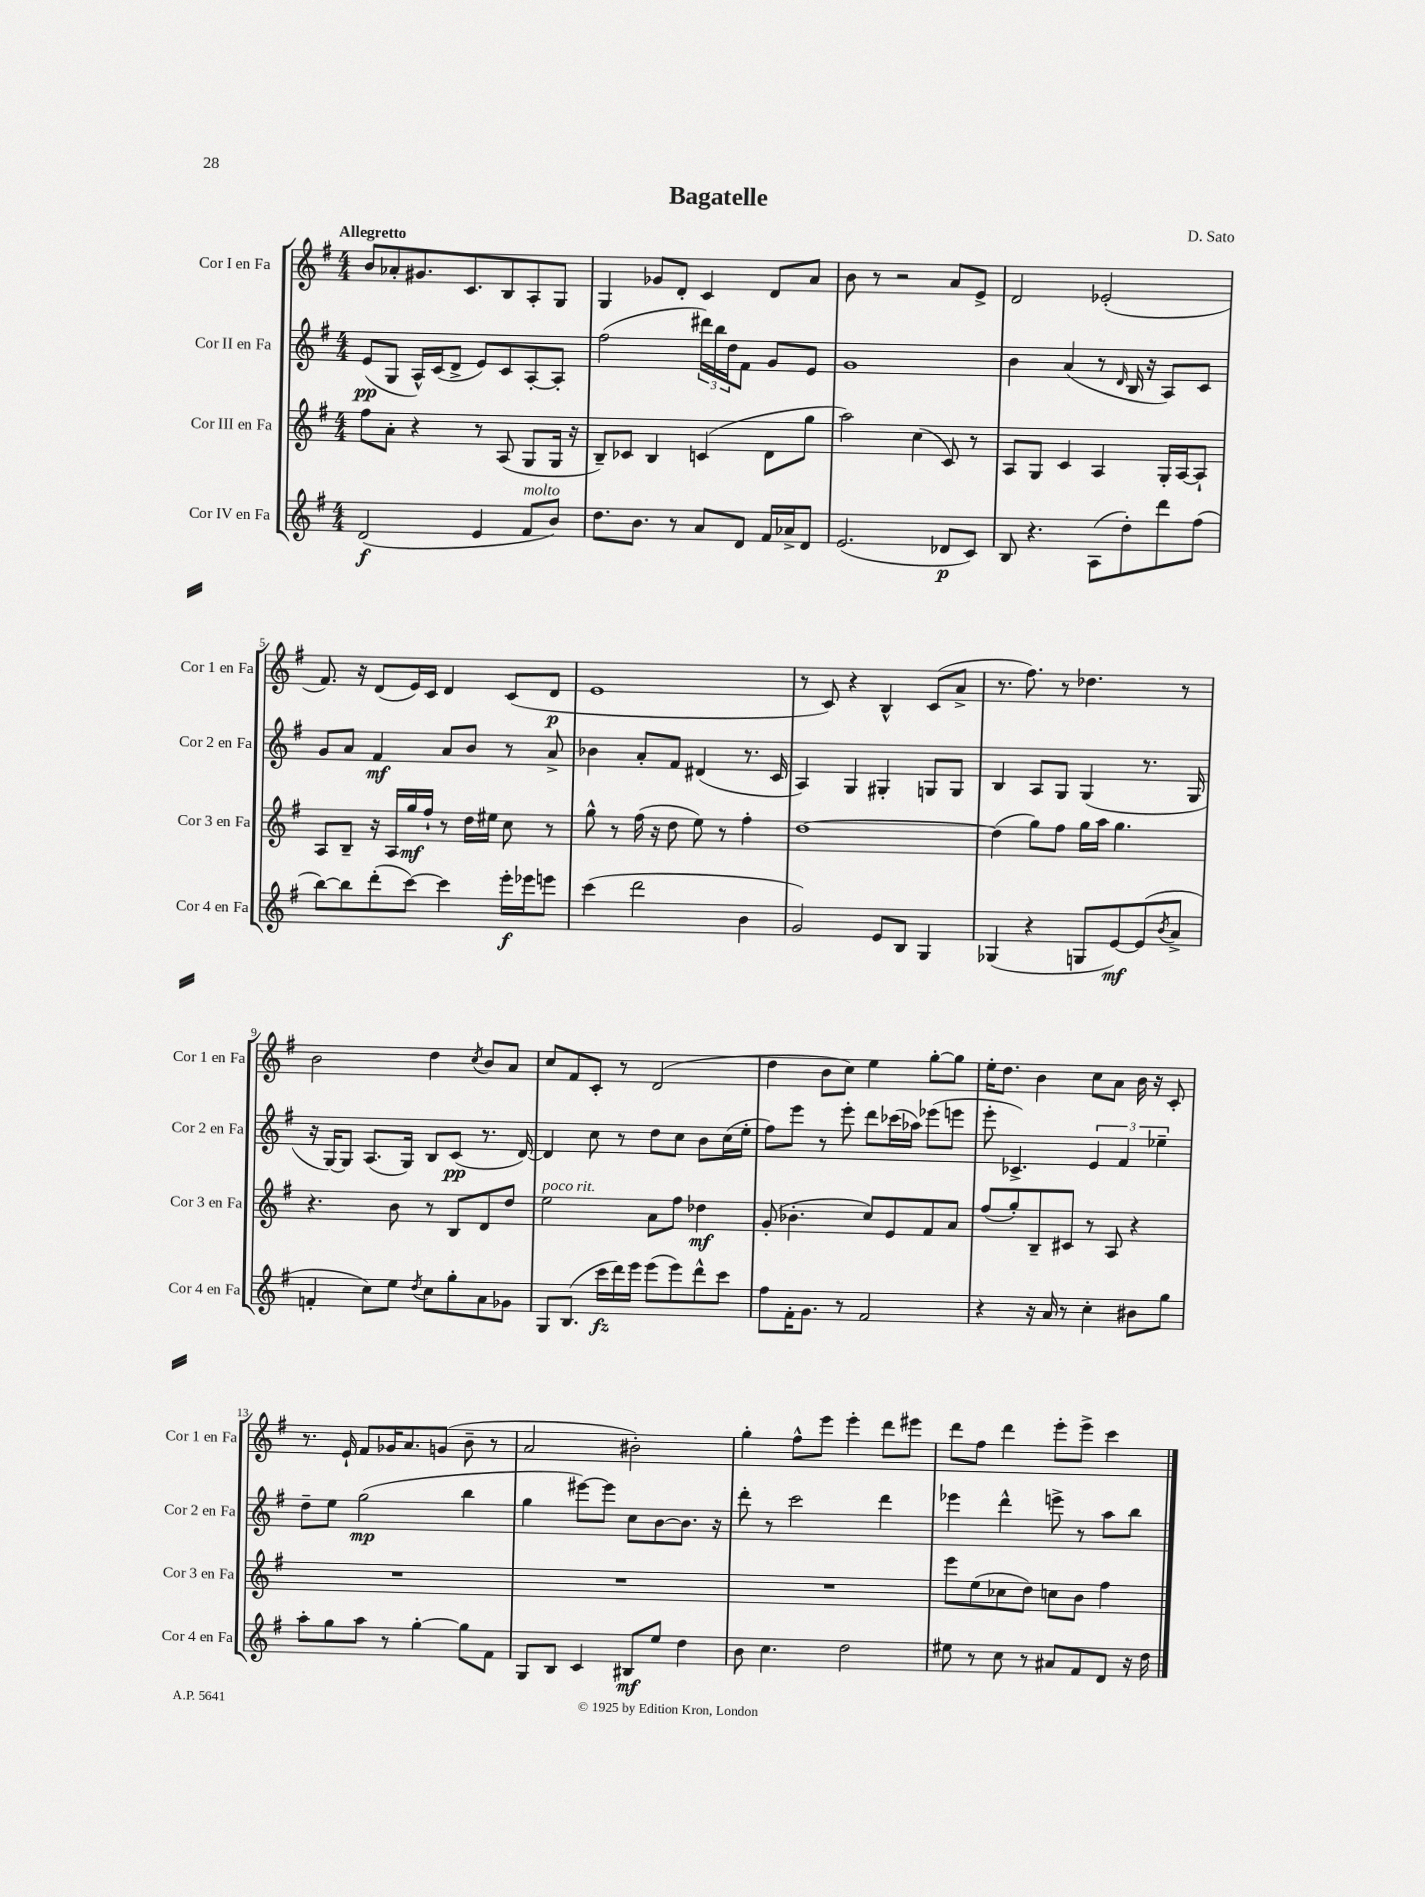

**kern	**kern	**kern	**kern
*staff4	*staff3	*staff2	*staff1
*clefG2	*clefG2	*clefG2	*clefG2
*k[f#]	*k[f#]	*k[f#]	*k[f#]
*M4/4	*M4/4	*M4/4	*M4/4
(2d	8ff#	(8e	8b
.	8a'	8G	8a-'
.	4r	16A^^)	8.g#
.	.	(16c	.
.	.	8d^	.
.	.	.	8.c
4e	8r	8e)	.
.	(8A	8c	8B
8f#	8G	[8A'	8A'
8b)	16G	8A']	8G
.	16r	.	.
=	=	=	=
8.dd	8B~)	(2ff#	4G
.	8c-	.	.
8.b	.	.	.
.	4B	.	8g-
8r	.	.	8d'
8a	(4c	24ddd#)	4c
.	.	24bb	.
.	.	24dd	.
8d	.	8f#	.
16f#	8d	8g	8d
16a-^	.	.	.
8d	8gg	8e	8a
=	=	=	=
(2.e	2aa)	1g	8b
.	.	.	8r
.	.	.	2r
.	(4cc	.	.
8d-	8c)	.	8a
8c)	8r	.	8e^
=	=	=	=
8B	8A	4b	2d
4.r	8G	.	.
.	4c	(4a	.
(8A	4A	8r	(2e-'
.	.	16qqd	.
8dd')	.	16B	.
.	.	16r	.
8ddd	16G'	8A)	.
.	[16A	.	.
(8ff#	8A`]	8c	.
=	=	=	=
[8bb)	8A	8g	8.f#)
8bb]	8B~	8a	.
.	.	.	16r
(8ddd'	16r	4f#	(8d
.	16A	.	.
[8ccc)	16gg	.	16e)
.	16ff#`	.	16c
4ccc]	8r	8a	4d
.	16dd	8b	.
.	16ee#	.	.
16eee'	8cc	8r	(8c
16eee-	.	.	.
8eee	8r	8a^	8d
=	=	=	=
(4ccc	8gg^^	4b-	1e
.	8r	.	.
2ddd	(16ff#	8a'	.
.	16r	.	.
.	8dd	8f#	.
.	8ee)	(4d#	.
.	8r	.	.
4b	4ff#'	8.r	.
.	.	16c	.
=	=	=	=
2g)	[1dd	4A)	8r
.	.	.	8c)
.	.	4G	4r
8e	.	4G#'	4B^^
8B	.	.	.
4G	.	8G	(8c
.	.	8G	8a^
=	=	=	=
(4G-	(4dd]	4B	8.r
.	.	.	8.ff#)
4r	8gg)	8A	.
.	8ff#	8G	8r
8G	16gg	(4G	4.dd-
.	16aa	.	.
[8e)	4.gg	.	.
(8e]	.	8.r	.
8qb	.	.	.
8a^	.	.	8r
.	.	16G	.
=	=	=	=
4f'	4.r	16r	2b
.	.	[16G)	.
.	.	8G]	.
8cc)	.	(8.A	.
8ee	8b	.	.
.	.	16G)	.
8qdd	.	.	.
8cc	8r	8B	4dd
8gg'	8B	(8c	.
.	.	.	8qcc
8a	8d	8.r	8b
8g-	8dd	.	8a
.	.	[16d)	.
=	=	=	=
8G	2ee	4d]	8cc
(8.B	.	.	8f#
.	.	8cc	8c'
16ccc	.	.	.
16ddd)	.	8r	8r
16eee	.	.	.
(8eee	8a	8dd	(2d
8eee)	8ff#	8cc	.
8ddd^^	4dd-	8b	.
8ccc	.	(16cc	.
.	.	16ee'	.
=	=	=	=
8ff#	(8g'	8ff#)	4dd
16f#'	4.b-'	8eee	.
8.g	.	.	.
.	.	8r	8b
8r	.	8eee'	8cc)
2f#	8cc)	8ddd	4ee
.	8e	(16ccc-	.
.	.	16aa-)	.
.	8f#	(8eee-	[8gg'
.	8a	8eee	8gg]
=	=	=	=
4r	(8ff#	8eee'	16ee'
.	.	.	8.dd
.	8gg')	4.c-^)	.
16r	8B~	.	4b
16a	.	.	.
8r	8c#	.	.
4cc'	8r	6e	8cc
.	8A	.	8a
.	.	6f#	.
8b#	4r	.	16b
.	.	.	16r
.	.	6ee-~	.
8gg	.	.	8c'
=	=	=	=
8aa'	1r	8dd~	8.r
8gg	.	8ee	.
.	.	.	16e`
8aa	.	(2gg	8f#
8r	.	.	16g-
.	.	.	8.a
[4gg'	.	.	.
.	.	.	(8g
8gg]	.	4bb	8b~
8f#	.	.	8r
=	=	=	=
8G	1r	4gg	2a
8B	.	.	.
4c	.	[8eee#)	.
.	.	8eee#]	.
8B#	.	8cc	2b#')
8ee	.	[8b	.
4dd	.	8.b]	.
.	.	16r	.
=	=	=	=
8b	1r	8ddd'	4gg'
4.cc	.	8r	.
.	.	2ccc	8ff#^^
.	.	.	8eee
2dd	.	.	4eee'
.	.	4ddd	8ddd
.	.	.	8eee#
=	=	=	=
8ee#	8eee	4eee-	8ddd
8r	(8ee	.	8ff#
8cc	8cc-	4ddd^^	4ddd
8r	8dd)	.	.
8a#	8cc	8eee^	8eee'
8f#	8b	8r	8eee^
8d	4ff#	8aa	4ccc
16r	.	8bb	.
16dd	.	.	.
==	==	==	==
*-	*-	*-	*-
